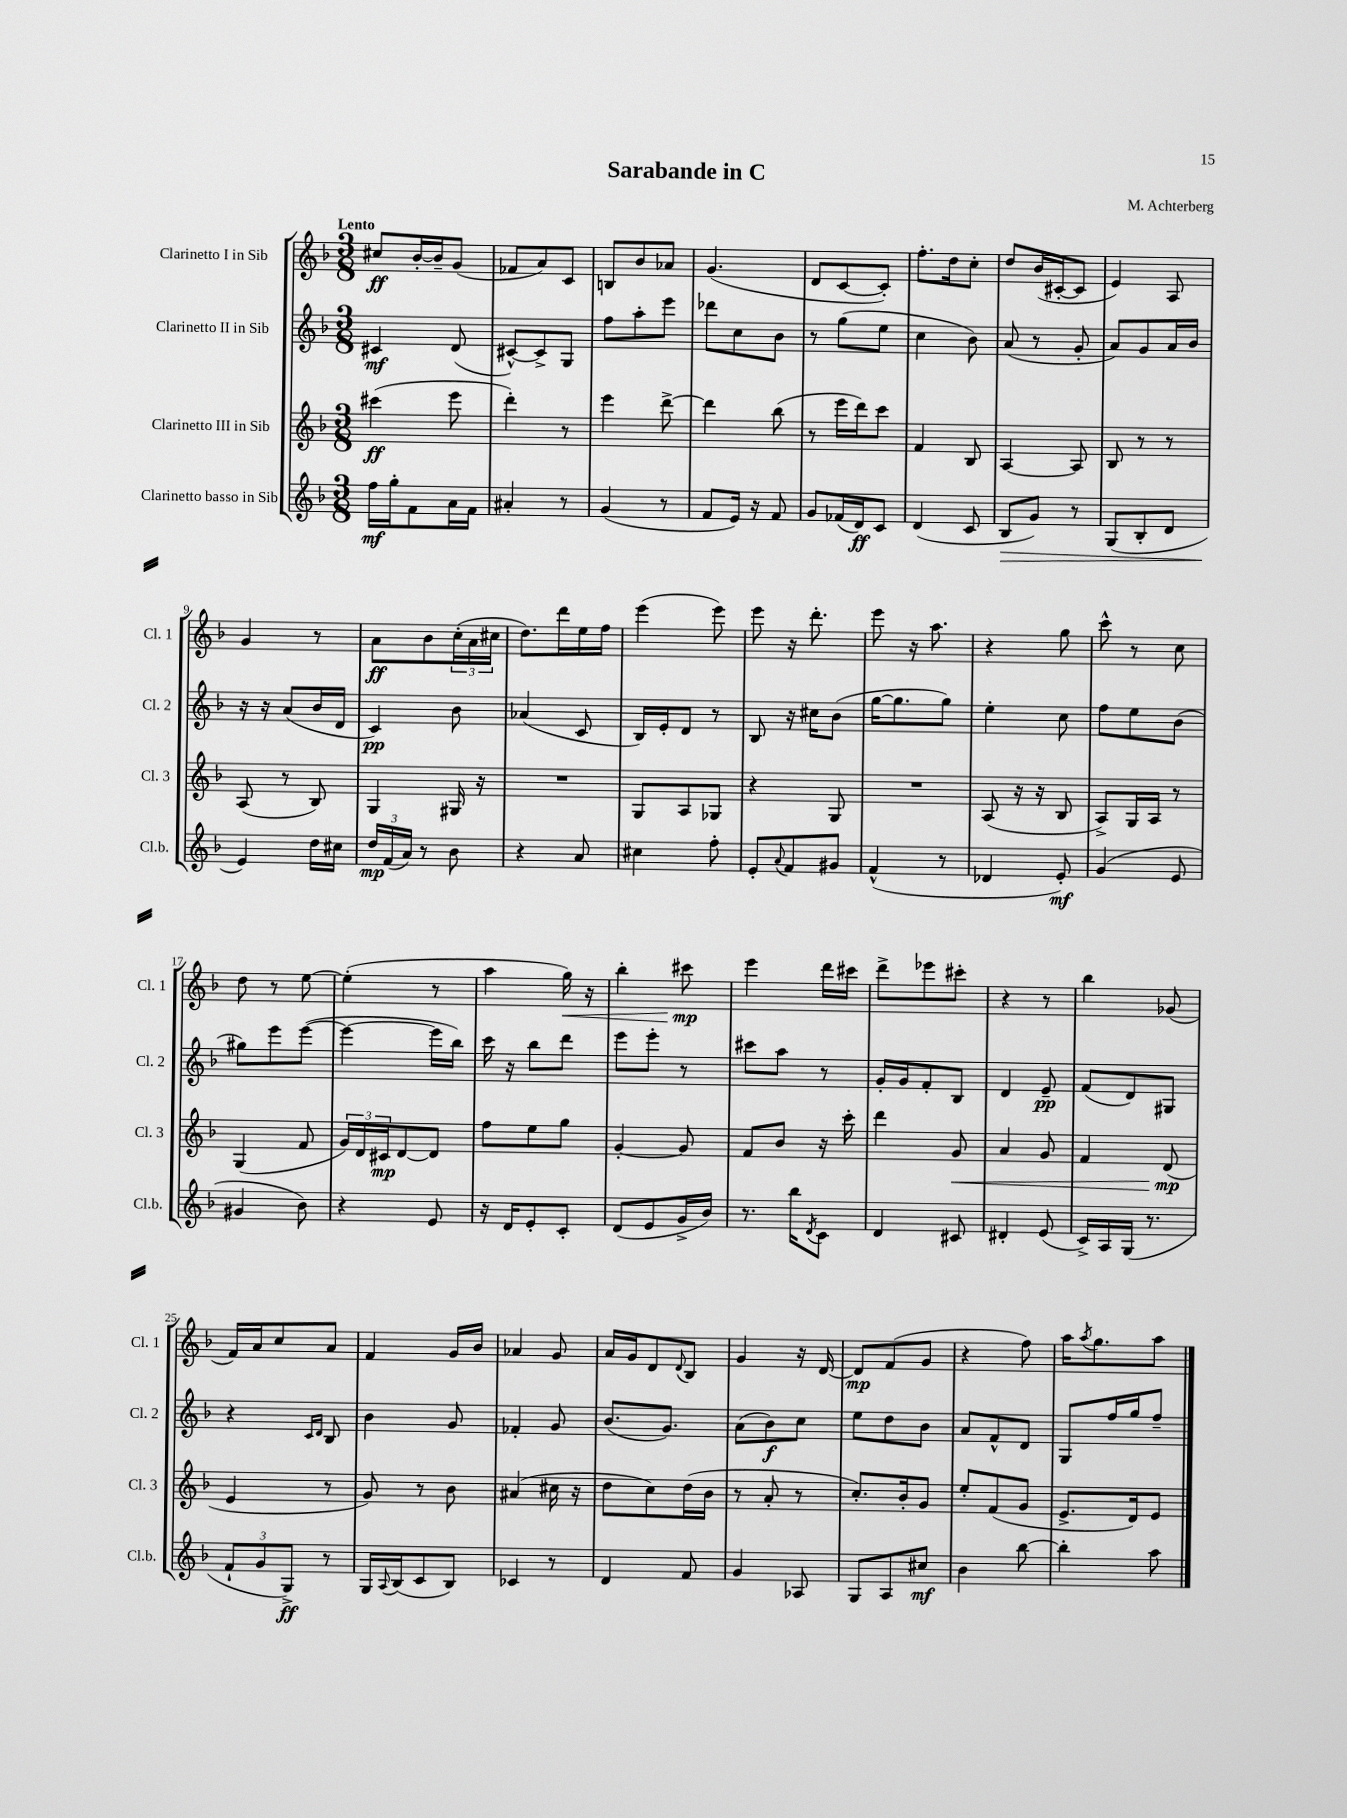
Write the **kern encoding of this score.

**kern	**dynam	**kern	**dynam	**kern	**dynam	**kern	**dynam
*part4	*part4	*part3	*part3	*part2	*part2	*part1	*part1
*staff4	*staff4	*staff3	*staff3	*staff2	*staff2	*staff1	*staff1
*I"Clarinetto basso in Sib	*	*I"Clarinetto III in Sib	*	*I"Clarinetto II in Sib	*	*I"Clarinetto I in Sib	*
*I'Cl.b.	*	*I'Cl. 3	*	*I'Cl. 2	*	*I'Cl. 1	*
*clefG2	*	*clefG2	*	*clefG2	*	*clefG2	*
*k[b-]	*	*k[b-]	*	*k[b-]	*	*k[b-]	*
*M3/8	*	*M3/8	*	*M3/8	*	*M3/8	*
=1	=1	=1	=1	=1	=1	=1	=1
!	!	!	!	!	!	!LO:TX:a:B:t=Lento	!
16ff\LL	mf	(4ccc#X\	ff	4c#X/	mf	8cc#X/L	ff
16gg'\J	.	.	.	.	.	.	.
8f\	.	.	.	.	.	[16b-'/L	.
.	.	.	.	.	.	16b-~/J]	.
16a\L	.	8eee\	.	(8d/	.	(8g/J	.
16f\JJ	.	.	.	.	.	.	.
=2	=2	=2	=2	=2	=2	=2	=2
4a#X'/	.	4ddd'\)	.	[8c#X^^/L)	.	8f-X/L	.
.	.	.	.	8c#^/]	.	8a/)	.
8r	.	8r	.	8G/J	.	8c/J	.
=3	=3	=3	=3	=3	=3	=3	=3
(4g/	.	4eee\	.	8ff\L	.	8Bn/L	.
.	.	.	.	8aa'\	.	8b-/	.
8r	.	[8ddd^\	.	8eee\J	.	8a-X/J	.
=4	=4	=4	=4	=4	=4	=4	=4
8f/L	.	4ddd\]	.	8ddd-X\L	.	(4.g/	.
16e/Jk)	.	.	.	8cc\	.	.	.
16r	.	.	.	.	.	.	.
8f/	.	(8bb-\	.	8b-\J	.	.	.
=5	=5	=5	=5	=5	=5	=5	=5
8g/L	.	8r	.	8r	.	8d/L	.
(16f-X/L	.	16eee\LL	.	(8gg\L	.	[8c/	.
16d/J)	ff	16ddd\J)	.	.	.	.	.
8c/J	.	8ccc\J	.	8ee\J	.	8c'/J])	.
=6	=6	=6	=6	=6	=6	=6	=6
(4d/	.	4f/	.	4cc\	.	8.ff'\L	.
.	.	.	.	.	.	16dd\k	.
8c/	.	8B-/	.	8b-\)	.	8cc'\J	.
=7	=7	=7	=7	=7	=7	=7	=7
!	!LO:HP:b	!	!	!	!	!	!
8B-/L	>	[4A/	.	(8a/	.	8dd/L	.
8g/J)	.	.	.	8r	.	(16b-/L	.
.	.	.	.	.	.	[16c#X'/J	.
8r	.	8A/]	.	8g'/	.	8c#/J]	.
=8	=8	=8	=8	=8	=8	=8	=8
(8G/L	.	8B-/	.	8a/L)	.	4e/)	.
8B-'/	.	8r	.	8g/	.	.	.
8d/J	.	8r	.	16a/L	.	8A/	.
.	.	.	.	16b-/JJ	.	.	.
!!LO:LB:g=z
=9	=9	=9	=9	=9	=9	=9	=9
4e/)	.	(8A/	.	16r	.	4g/	.
.	.	.	.	16r	.	.	.
.	.	8r	.	(8a/L	.	.	.
16dd\LL	]	8B-/)	.	16b-/L	.	8r	.
16cc#X\JJ	.	.	.	16d/JJ	.	.	.
=10	=10	=10	=10	=10	=10	=10	=10
24dd/LL	mp	4G/	.	4c/)	pp	8a\L	ff
(24f/	.	.	.	.	.	.	.
24a/JJ)	.	.	.	.	.	.	.
8r	.	.	.	.	.	8b-\	.
8b-\	.	16G#X/	.	8b-\	.	(24cc'\L	.
.	.	.	.	.	.	24a\	.
.	.	16r	.	.	.	.	.
.	.	.	.	.	.	24cc#X\JJ	.
=11	=11	=11	=11	=11	=11	=11	=11
4r	.	4.r	.	(4a-X/	.	8.dd\L)	.
.	.	.	.	.	.	16ddd\L	.
8a/	.	.	.	8c/	.	16ee\	.
.	.	.	.	.	.	16ff\JJ	.
=12	=12	=12	=12	=12	=12	=12	=12
4cc#X\	.	8G/L	.	16B-/LL)	.	(4eee\	.
.	.	.	.	16e'/J	.	.	.
.	.	8A/	.	8d/J	.	.	.
8ff'\	.	8G-X/J	.	8r	.	8eee\)	.
=13	=13	=13	=13	=13	=13	=13	=13
8e'/L	.	4r	.	8B-/	.	8eee\	.
8qqa/	.	.	.	.	.	.	.
8f/	.	.	.	16r	.	16r	.
.	.	.	.	16cc#X\KL	.	8.ddd'\	.
8g#X/J	.	8G/	.	(8b-\J	.	.	.
=14	=14	=14	=14	=14	=14	=14	=14
(4f^^/	.	4.r	.	[16gg\KL	.	8eee\	.
.	.	.	.	8.gg\]	.	.	.
.	.	.	.	.	.	16r	.
.	.	.	.	.	.	8.aa\	.
8r	.	.	.	8gg\J)	.	.	.
=15	=15	=15	=15	=15	=15	=15	=15
4d-X/	.	(8A/	.	4ee'\	.	4r	.
.	.	16r	.	.	.	.	.
.	.	16r	.	.	.	.	.
8e'/)	mf	8B-/	.	8cc\	.	8gg\	.
=16	=16	=16	=16	=16	=16	=16	=16
(4g/	.	8A^/L)	.	8ff\L	.	8ccc^^\	.
.	.	16G/L	.	8ee\	.	8r	.
.	.	16A/JJ	.	.	.	.	.
8e/	.	8r	.	(8b-\J	.	8cc\	.
!!LO:LB:g=z
=17	=17	=17	=17	=17	=17	=17	=17
4g#X/	.	(4G/	.	8gg#X\L)	.	8dd\	.
.	.	.	.	8eee\	.	8r	.
8b-\)	.	8f/	.	([8eee\J	.	[8ee\	.
=18	=18	=18	=18	=18	=18	=18	=18
4r	.	24g/LL)	.	4eee\_	.	(4ee'\]	.
.	.	24d/	.	.	.	.	.
.	.	24c#X/J	mp	.	.	.	.
.	.	[8d/	.	.	.	.	.
8e/	.	8d/J]	.	16eee\LL]	.	8r	.
.	.	.	.	16bb-\JJ)	.	.	.
=19	=19	=19	=19	=19	=19	=19	=19
16r	.	8ff\L	.	16ccc\	.	4aa\	.
16d/KL	.	.	.	16r	.	.	.
8e'/	.	8ee\	.	8bb-\L	.	.	.
!	!	!	!	!	!	!	!LO:HP:b
8c'/J	.	8gg\J	.	8ddd\J	.	16gg\)	<
.	.	.	.	.	.	16r	.
=20	=20	=20	=20	=20	=20	=20	=20
(8d/L	.	[4g'/	.	8eee\L	.	4bb-'\	.
8e/	.	.	.	8eee'\J	.	.	.
16g^/L	.	8g/]	.	8r	.	8ccc#X\	mp
16b-/JJ)	.	.	.	.	.	.	.
.	.	.	.	.	.	.	[
=21	=21	=21	=21	=21	=21	=21	=21
8.r	.	8f/L	.	8ccc#X\L	.	4eee\	.
.	.	8b-/J	.	8aa\J	.	.	.
16bb-\KL	.	.	.	.	.	.	.
8qd/	.	.	.	.	.	.	.
8c\J	.	16r	.	8r	.	16ddd\LL	.
.	.	16ccc'\	.	.	.	16ccc#X\JJ	.
=22	=22	=22	=22	=22	=22	=22	=22
4d/	.	4ddd\	.	16g'/LL	.	8ddd^\L	.
.	.	.	.	16g/J	.	.	.
.	.	.	.	8f'/	.	8eee-X\	.
!	!	!	!LO:HP:b	!	!	!	!
8c#X/	.	8g/	<	8B-/J	.	8ccc#X'\J	.
=23	=23	=23	=23	=23	=23	=23	=23
4d#X'/	.	4a/	.	4d/	.	4r	.
(8e/	.	8g/	.	8e~/	pp	8r	.
=24	=24	=24	=24	=24	=24	=24	=24
16c^/LL)	.	4f/	.	(8f/L	.	4bb-\	.
16A/	.	.	.	.	.	.	.
(16G/JJ	.	.	.	8d/)	.	.	.
8.r	.	.	.	.	.	.	.
.	.	(8d/	mp	8G#X/J	.	(8g-X/	.
.	.	.	[	.	.	.	.
!!LO:LB:g=z
=25	=25	=25	=25	=25	=25	=25	=25
12f`/L	.	4e/	.	4r	.	16f/LL)	.
.	.	.	.	.	.	16a/J	.
12g/	.	.	.	.	.	.	.
.	.	.	.	.	.	8cc/	.
12G^/J)	ff	.	.	.	.	.	.
.	.	.	.	16qqc/LL	.	.	.
.	.	.	.	16qqd/JJ	.	.	.
8r	.	8r	.	8B-/	.	8a/J	.
=26	=26	=26	=26	=26	=26	=26	=26
16G/LL	.	8g/)	.	4b-\	.	4f/	.
8qqA/	.	.	.	.	.	.	.
(16B-/J	.	.	.	.	.	.	.
8c/	.	8r	.	.	.	.	.
8B-/J)	.	8b-\	.	8g/	.	16g/LL	.
.	.	.	.	.	.	16b-/JJ	.
=27	=27	=27	=27	=27	=27	=27	=27
4c-X/	.	(4a#X/	.	4f-X'/	.	4a-X/	.
8r	.	16cc#X\	.	8g/	.	8g/	.
.	.	16r	.	.	.	.	.
=28	=28	=28	=28	=28	=28	=28	=28
4d/	.	8dd\L	.	(8.b-/L	.	16a/LL	.
.	.	.	.	.	.	16g/J	.
.	.	8cc\)	.	.	.	8d/	.
.	.	.	.	8.g/J)	.	.	.
.	.	.	.	.	.	8qqd/	.
8f/	.	(16dd\L	.	.	.	8B-/J	.
.	.	16b-\JJ	.	.	.	.	.
=29	=29	=29	=29	=29	=29	=29	=29
4g/	.	8r	.	(8a\L	.	4g/	.
.	.	8a'/	.	8b-\)	f	.	.
8A-X/	.	8r	.	8cc\J	.	16r	.
.	.	.	.	.	.	[16d/	.
=30	=30	=30	=30	=30	=30	=30	=30
8G/L	.	8.cc'/L)	.	8ee\L	.	8d/L]	mp
8A/	.	.	.	8dd\	.	(8f/	.
.	.	16b-'/k	.	.	.	.	.
8cc#X/J	mf	8g/J	.	8b-\J	.	8g/J	.
=31	=31	=31	=31	=31	=31	=31	=31
4b-\	.	8ee'/L	.	8a/L	.	4r	.
.	.	(8f/	.	8f^^/	.	.	.
[8bb-\	.	8g/J	.	8d/J	.	8ff\)	.
=32	=32	=32	=32	=32	=32	=32	=32
4bb-'\]	.	8.e^/L	.	8G/L	.	16aa\KL	.
.	.	.	.	.	.	8qaa/	.
.	.	.	.	.	.	8.gg\	.
.	.	.	.	16ff/L	.	.	.
.	.	16d/k)	.	16gg/J	.	.	.
8aa\	.	8e/J	.	8ff~/J	.	8aa\J	.
==	==	==	==	==	==	==	==
*-	*-	*-	*-	*-	*-	*-	*-
